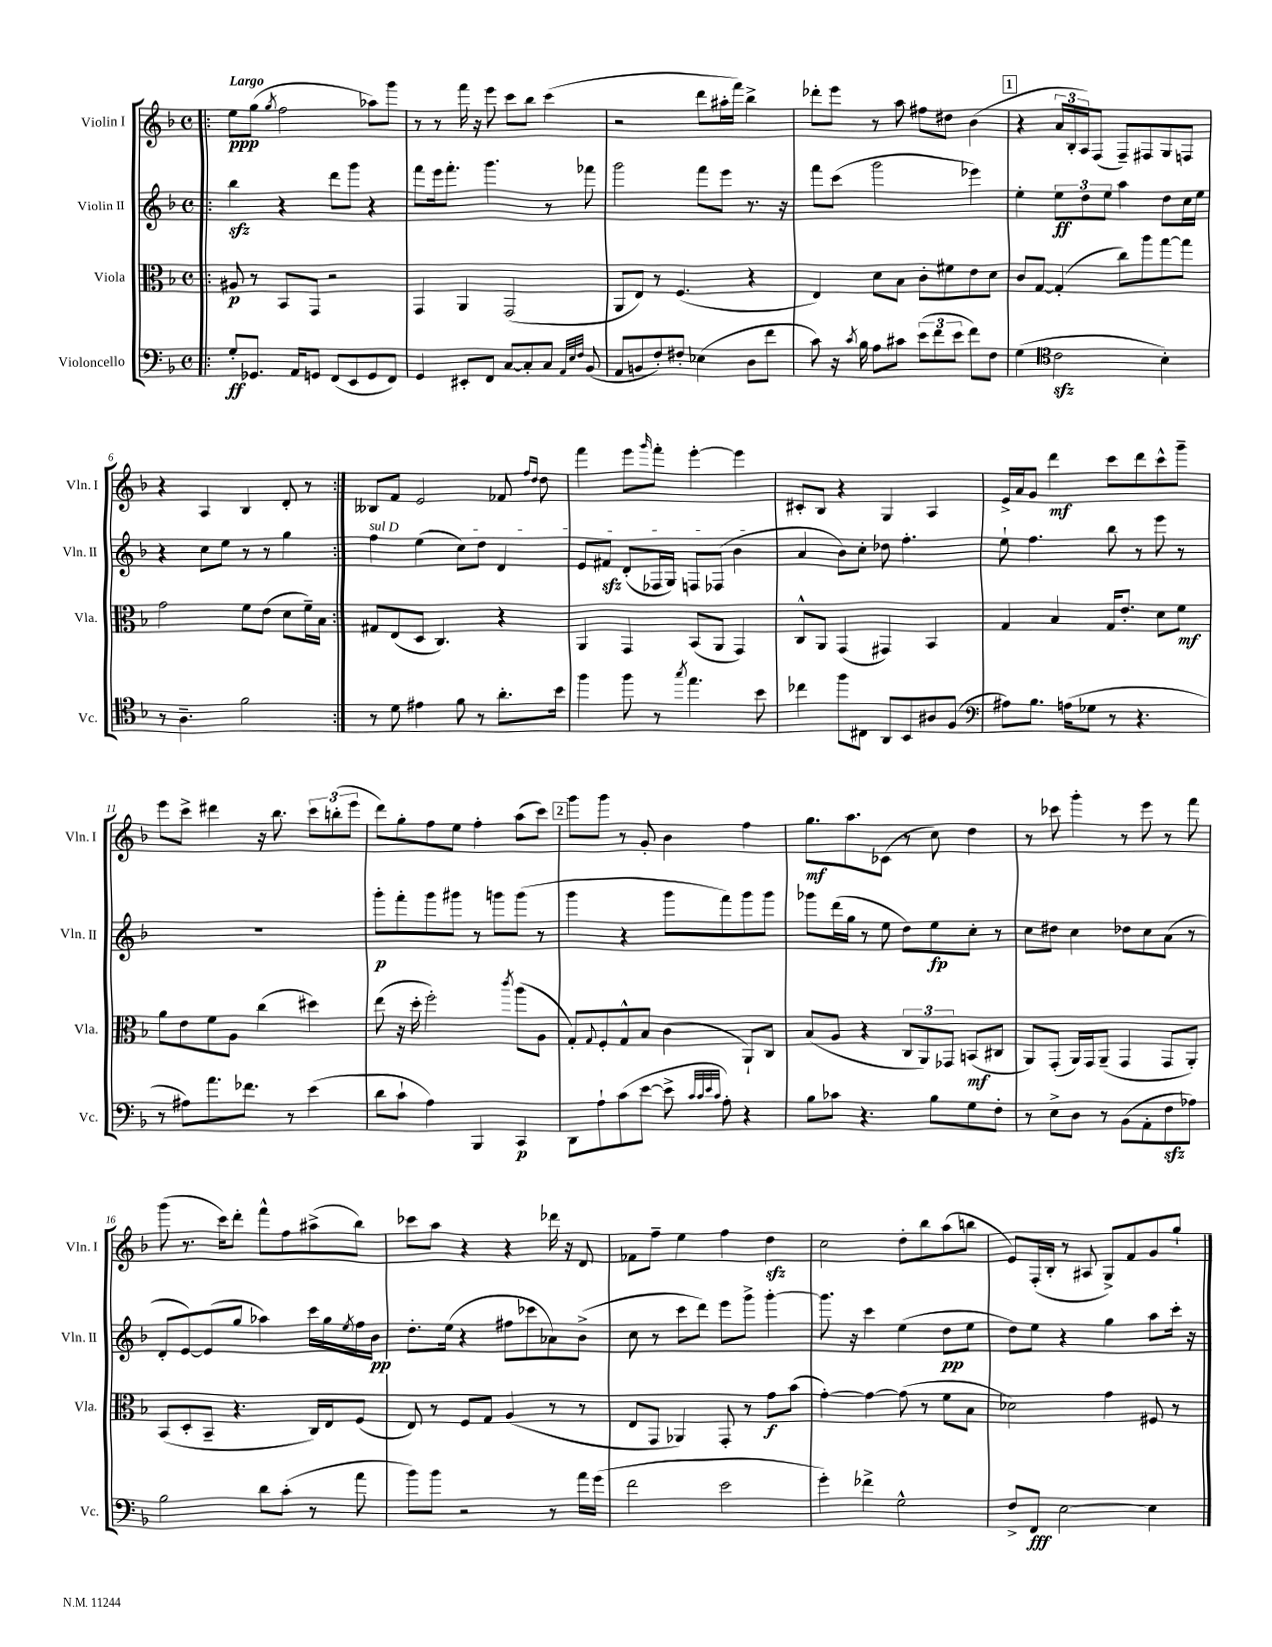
<<
\new StaffGroup <<
\new Staff = "s0" \with { instrumentName = "Violin I" shortInstrumentName = "Vln. I" } {
    \clef treble \key f \major \defaultTimeSignature \time 4/4 \tempo "Largo"
    \repeat volta 2 { \bar ".|:" e''8\ppp g''8( \acciaccatura { g''8 } f''2 aes''8) g'''8 |
    r8 r8 f'''16 r16 e'''8 c'''8 bes''8 c'''4( |
    r2 d'''8 ais''16-. f'''16) bes''4-> |
    des'''8-. e'''8 r8 a''8 fis''8 dis''8 bes'4( |
    \mark \markup { \box "1" } r4 \tuplet 3/2 { a'16 bes16-. a16) } f8( f8--) fis8 g8 f8 |
    r4 a4 bes4 d'8-. r8 | }
    beses8 f'8 e'2 fes'8 \grace { f''16 d''16 } d''8 |
    f'''4 e'''8 \grace { g'''16 } f'''8-. e'''4~-. e'''4 |
    cis'8-. bes8 r4 g4 a4 |
    e'16-> a'16 g'8 d'''4\mf c'''8 d'''8 c'''8-^ g'''8-- |
    e'''8 c'''8-> dis'''4 r16 bes''8. \tuplet 3/2 { c'''8 b''8-.( e'''8 } |
    d'''8) g''8-. f''8 e''8 f''4-. a''8( c'''8) |
    \mark \markup { \box "2" } g'''8 g'''8 r8 g'8-. bes'4 f''4 |
    g''8.\mf a''8. ces'8( r8 c''8) d''4 |
    r8 ces'''8 g'''4-. r8 e'''8 r8 f'''8 |
    g'''8( r8. c'''16) d'''8-. f'''8-^ f''8 ais''8->( bes''8) |
    ces'''8 a''8 r4 r4 des'''16 r16 d'8 |
    fes'8 f''8-- e''4 f''4 d''4\sfz |
    c''2 d''8-. bes''8 a''8( b''8 |
    e'8) f16-.( bes16-. r8 ais8 g8->) f'8 g'8 g''8-! \bar "|." |
}
\new Staff = "s1" \with { instrumentName = "Violin II" shortInstrumentName = "Vln. II" } {
    \clef treble \key f \major \defaultTimeSignature \time 4/4
    \repeat volta 2 { \bar ".|:" bes''4\sfz r4 d'''8 g'''8 r4 |
    f'''8 e'''16 f'''8.-. g'''4. r8 fes'''8 |
    g'''2 f'''8 e'''8 r8. r16 |
    f'''8 c'''8( g'''2 ees'''4) |
    \mark \markup { \box "1" } e''4-. \tuplet 3/2 { e''8\ff d''8 e''8 } a''4 d''8 c''16 e''16 |
    r4 c''8 e''8 r8 r8 g''4 | }
    \once \override TextSpanner.bound-details.left.text = \markup { \italic "sul D" } f''4\startTextSpan e''4( c''8) d''8 d'4 |
    e'8 fis'8\sfz d'8-.( fes16 g16) f8 fes8( bes'4\stopTextSpan |
    a'4 bes'8) c''8-. des''8 f''4.-. |
    e''8-! f''4. bes''8 r8 e'''8 r8 |
    R1 |
    g'''8-.\p f'''8-. g'''8 gis'''8 r8 g'''8 g'''8( r8 |
    \mark \markup { \box "2" } g'''4 r4 g'''8 f'''8) g'''8 g'''8 |
    ges'''8 d'''16( g''16 r8 e''8 d''8) e''8\fp c''8-. r8 |
    c''8 dis''8 c''4 des''8 c''8 a'8( r8 |
    d'8-. e'8~) e'8( g''8 aes''4) c'''16 g''16 \acciaccatura { e''8 } f''16 bes'16\pp |
    d''8.-. e''16( r4 fis''8 ces'''8 aes'8) bes'8->( |
    c''8 r8 c'''8 d'''8) e'''8 g'''8-> g'''4~-. |
    g'''8. r16 c'''4 e''4( d''8\pp e''8 |
    d''8) e''8 r4 g''4 a''8 c'''16-. r16 \bar "|." |
}
\new Staff = "s2" \with { instrumentName = "Viola" shortInstrumentName = "Vla." } {
    \clef alto \key f \major \defaultTimeSignature \time 4/4
    \repeat volta 2 { \bar ".|:" ais8\p r8 bes,8 g,8 r2 |
    g,4 a,4 g,2( |
    a,8 e8) r8 f4.( r4 |
    e4) d'8 bes8 c'8-. fis'8 e'8 d'8 |
    \mark \markup { \box "1" } c'8 g8~ g4-.( c''8) a''8 g''8~ g''8 |
    g'2 f'8 e'8( d'8 f'16--) bes16 | }
    gis8 e8( d8 c4.) r4 |
    a,4 g,4 bes,8( a,8 g,4) |
    c8-^ a,8 g,4( gis,4) bes,4 |
    g4 bes4 g16 e'8.-. d'8 f'8\mf |
    a'8 e'8 f'8 a8 c''4( dis''4) |
    e''8( r16 d''16-. f''2-.) \acciaccatura { c'''8 } a''8( a8 |
    \mark \markup { \box "2" } g8-.) \appoggiatura { g8 } f8-. g8-^ bes8 c'4( a,8-!) c8 |
    bes8( a8 r4 \tuplet 3/2 { c8 a,8) ges,8 } b,8\mf( cis8 |
    a,8) g,8-.( a,16) g,16 a,8--( g,4 g,8 a,8-.) |
    bes,8( d8-. bes,8-- r4. c16) e16 f8( |
    e8) r8 f8 g8 a4( r8 r8 |
    e8 g,8 aes,4) g,8-. r8 g'8\f bes'8( |
    g'4~-.) g'4~ g'8( r8 f'8 bes8 |
    des'2) g'4 fis8 r8 \bar "|." |
}
\new Staff = "s3" \with { instrumentName = "Violoncello" shortInstrumentName = "Vc." } {
    \clef bass \key f \major \defaultTimeSignature \time 4/4
    \repeat volta 2 { \bar ".|:" g8-.\ff ges,8. a,16 g,8 f,8( e,8 g,8 f,8) |
    g,4 eis,8-. f,8 c8~ c8-. c8 \grace { a,32 e32 f32 } bes,8( |
    a,8 b,8 f8-.) fis8-. ees4( d8 f'8 |
    c'8) r16 \acciaccatura { c'8 } bes16 a8 cis'8 \tuplet 3/2 { e'8( f'8 e'8 } f'8) f8 |
    \mark \markup { \box "1" } g4( \clef tenor c'2\sfz bes4-.) |
    r8 a4.-- f'2 | }
    r8 d'8 eis'4 f'8 r8 a'8.-. bes'16 |
    f''4 f''8 r8 \acciaccatura { g''8 } e''4. bes'8 |
    ces''4 f''8 cis8 a,8 bes,8 ais8 f8( |
    \clef bass ais8) bes8. a16( ges8 r8 r4. |
    r8 ais8) a'8. fes'8. r8 e'4( |
    d'8 c'8-! a4) bes,,4 c,4\p |
    \mark \markup { \box "2" } d,8 a8-! c'8( e'8~ e'8-> \grace { c'32 c'32 e'32 c'32 } a8-.) r4 |
    bes8 ces'8 r4. bes8 g8 f8-. |
    r8 e8-> d8 r8 bes,8( a,8-. f8\sfz aes8) |
    bes2 d'8 c'8-.( r8 a'8 |
    bes'8) bes'8 r2 r8 a'16 g'16( |
    f'2 e'2 |
    g'4-.) fes'4-> g2-^ |
    f8-> f,8\fff e2~ e4 \bar "|." |
}
>>
>>
